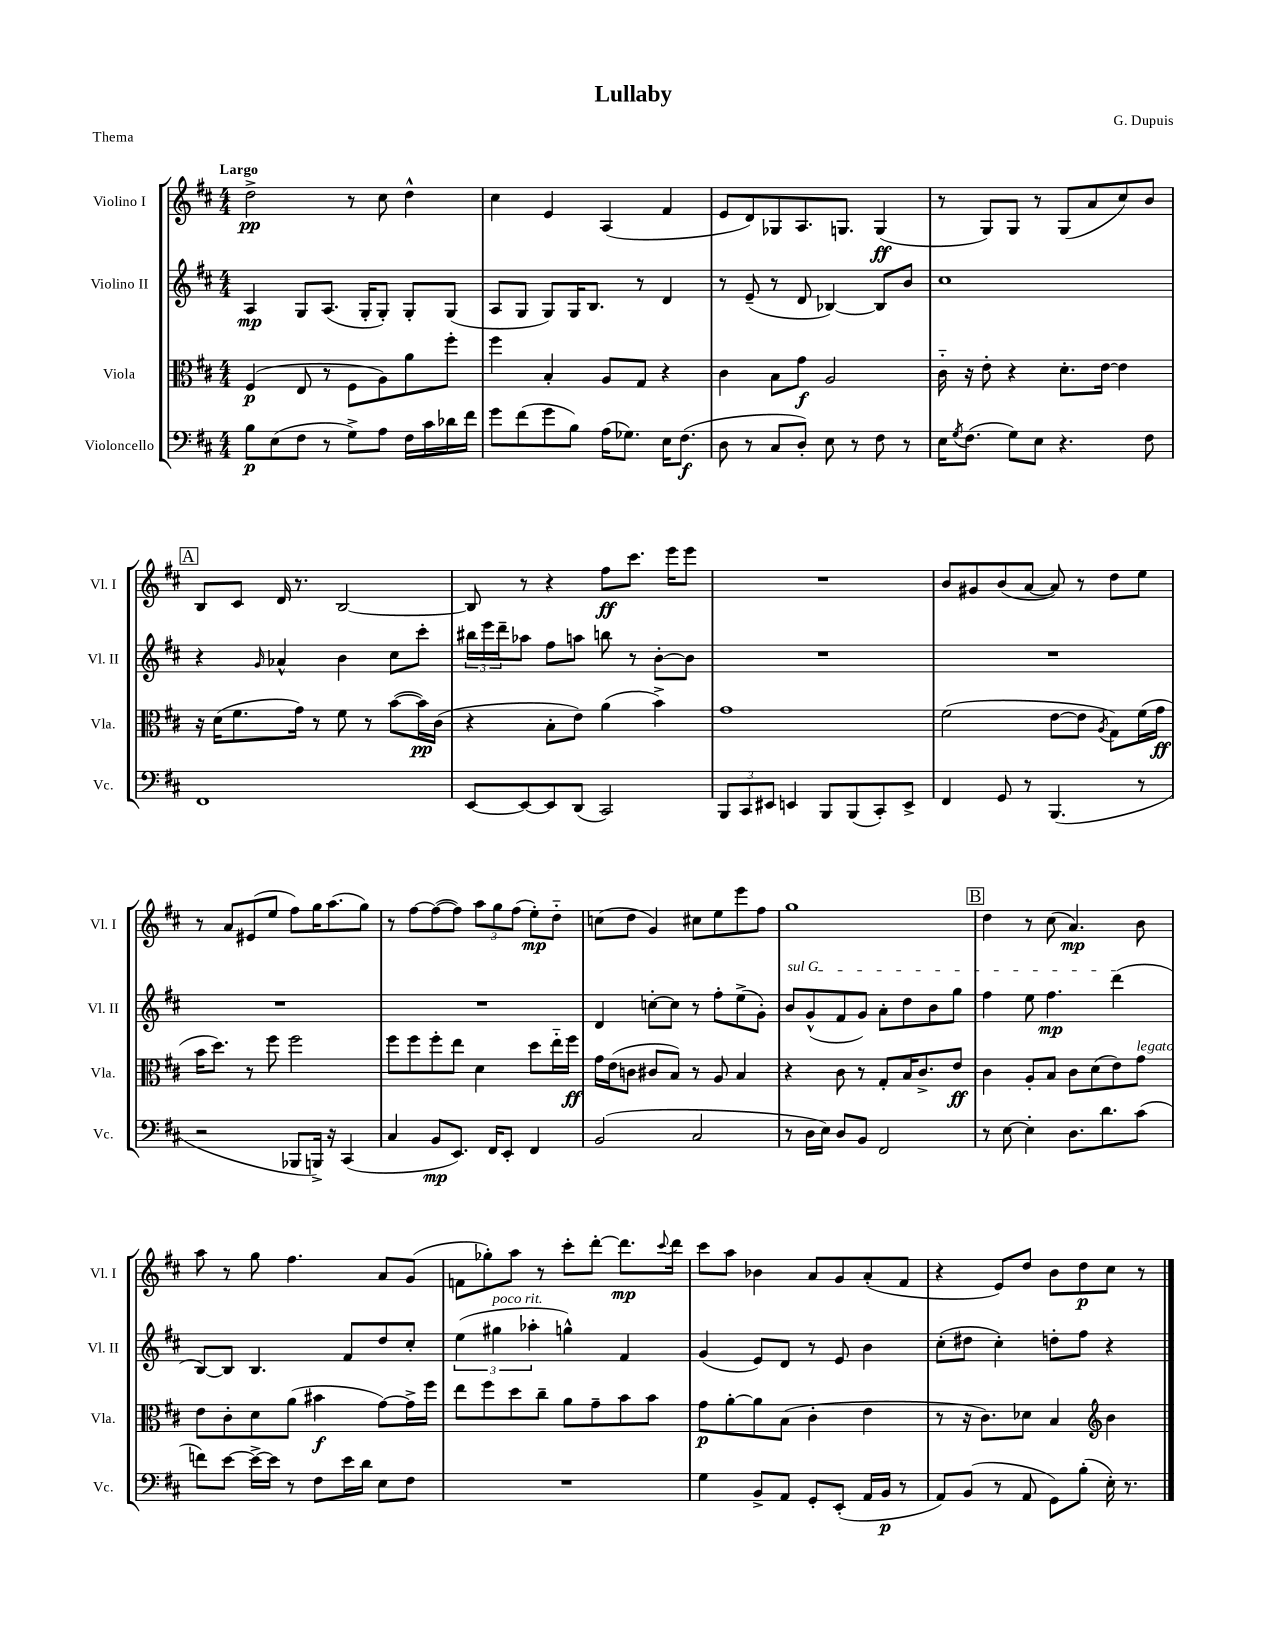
\header { title = "Lullaby" composer = "G. Dupuis" piece = "Thema" }
<<
\new StaffGroup <<
\new Staff = "s0" \with { instrumentName = "Violino I" shortInstrumentName = "Vl. I" } {
    \clef treble \key d \major \numericTimeSignature \time 4/4 \tempo "Largo"
    d''2->\pp r8 cis''8 d''4-^ |
    cis''4 e'4 a4( fis'4 |
    e'8 d'8) ges8 a8. g8. g4\ff( |
    r8 g8) g8 r8 g8( a'8 cis''8) b'8 |
    \mark \markup { \box "A" } b8 cis'8 d'16 r8. b2~ |
    b8 r8 r4 fis''8\ff cis'''8. e'''16 e'''8 |
    R1 |
    b'8 gis'8 b'8( a'8~ a'8) r8 d''8 e''8 |
    r8 a'8 eis'8( e''8 fis''8) g''16 a''8.( g''8) |
    r8 fis''8~ fis''8~( fis''8) \tuplet 3/2 { a''8 g''8 fis''8( } e''8-.\mp) d''8-_ |
    c''8( d''8 g'4) cis''8 e''8 e'''8 fis''8 |
    g''1 |
    \mark \markup { \box "B" } d''4 r8 cis''8( a'4.\mp) b'8 |
    a''8 r8 g''8 fis''4. a'8 g'8( |
    f'8 ges''8-.) a''8 r8 cis'''8-. d'''8~-. d'''8.\mp \appoggiatura { cis'''8 } d'''16 |
    cis'''8 a''8 bes'4 a'8 g'8 a'8-.( fis'8 |
    r4 e'8) d''8 b'8 d''8\p cis''8 r8 \bar "|." |
}
\new Staff = "s1" \with { instrumentName = "Violino II" shortInstrumentName = "Vl. II" } {
    \clef treble \key d \major \numericTimeSignature \time 4/4
    a4\mp g8 a8.( g16-. g8-.) g8-. g8( |
    a8 g8 g8) g16 b8. r8 d'4 |
    r8 e'8--( r8 d'8 bes4~) bes8 b'8 |
    cis''1 |
    \mark \markup { \box "A" } r4 \grace { g'16 } aes'4-^ b'4 cis''8 cis'''8-. |
    \tuplet 3/2 { bis''16 e'''16 d'''16-- } aes''8 fis''8 a''8 b''8 r8 b'8~-. b'8 |
    R1 |
    R1 |
    R1 |
    R1 |
    d'4 c''8~-. c''8 r8 fis''8-. e''8->( g'8-.) |
    \once \override TextSpanner.bound-details.left.text = \markup { \italic "sul G" } b'8\startTextSpan g'8-^( fis'8 g'8) a'8-. d''8 b'8 g''8 |
    \mark \markup { \box "B" } fis''4 e''8 fis''4.\mp d'''4\stopTextSpan( |
    b8~) b8 b4. fis'8 d''8 cis''8-. |
    \tuplet 3/2 { e''4( gis''4^\markup { \italic "poco rit." } aes''4-. } g''4-^) fis'4 |
    g'4( e'8) d'8 r8 e'8 b'4 |
    cis''8-.( dis''8 cis''4-.) d''8-. fis''8 r4 \bar "|." |
}
\new Staff = "s2" \with { instrumentName = "Viola" shortInstrumentName = "Vla." } {
    \clef alto \key d \major \numericTimeSignature \time 4/4
    fis4\p( e8 r8 fis8 a8) a'8 fis''8-. |
    fis''4 b4-. a8 g8 r4 |
    cis'4 b8 g'8\f a2 |
    cis'16-_ r16 e'8-. r4 d'8.-. e'16~ e'4 |
    \mark \markup { \box "A" } r16 d'16( fis'8. g'16) r8 fis'8 r8 b'8~( b'16\pp) cis'16( |
    r4 b8-. e'8) a'4( b'4->) |
    g'1 |
    fis'2( e'8~ e'8 \acciaccatura { a8 } g8) fis'16( g'16\ff |
    b'16 d''8.) r8 fis''8 fis''2 |
    fis''8 fis''8 fis''8-. e''8 d'4 d''8 e''16-_ fis''16\ff |
    g'16 e'16( c'8 cis'8 b8) r8 a8 b4 |
    r4 cis'8 r8 g8-. b16 cis'8.-> e'8\ff |
    \mark \markup { \box "B" } cis'4 a8-. b8 cis'8 d'8( e'8) g'8^\markup { \italic "legato" } |
    e'8 cis'8-. d'8 a'8( bis'4\f g'8~) g'16-> fis''16 |
    e''8 fis''8 d''8 cis''8-- a'8 g'8-- b'8 b'8 |
    g'8\p a'8~-. a'8 b8( cis'4-. e'4 |
    r8 r16 cis'8.) des'8 b4 \clef treble b'4 \bar "|." |
}
\new Staff = "s3" \with { instrumentName = "Violoncello" shortInstrumentName = "Vc." } {
    \clef bass \key d \major \numericTimeSignature \time 4/4
    b8\p e8( fis8 r8 g8->) a8 fis16 cis'16 des'16 fis'16 |
    g'8 fis'8( g'8 b8) a16( ges8.) e16 fis8.\f( |
    d8 r8 cis8 d8-.) e8 r8 fis8 r8 |
    e16 \acciaccatura { g8 } fis8.( g8) e8 r4. fis8 |
    \mark \markup { \box "A" } fis,1 |
    e,8~ e,8~ e,8 d,8( cis,2) |
    \tuplet 3/2 { b,,8 cis,8 eis,8 } e,4 b,,8 b,,8( cis,8-.) e,8-> |
    fis,4 g,8 r8 b,,4.( r8 |
    r2 bes,,8 b,,16->) r16 cis,4( |
    cis4 b,8\mp e,8.) fis,16 e,8-. fis,4 |
    b,2( cis2 |
    r8 d16 e16) d8 b,8 fis,2 |
    \mark \markup { \box "B" } r8 e8~ e4-. d8. d'8. cis'8( |
    f'8) e'8~ e'16~-> e'16 r8 fis8 e'16 d'16 e8 fis8 |
    R1 |
    g4 b,8-> a,8 g,8-. e,8-.( a,16 b,16\p r8 |
    a,8) b,8( r8 a,8 g,8) b8-.( e16-.) r8. \bar "|." |
}
>>
>>
\layout { \context { \Score \remove "Bar_number_engraver" } }
